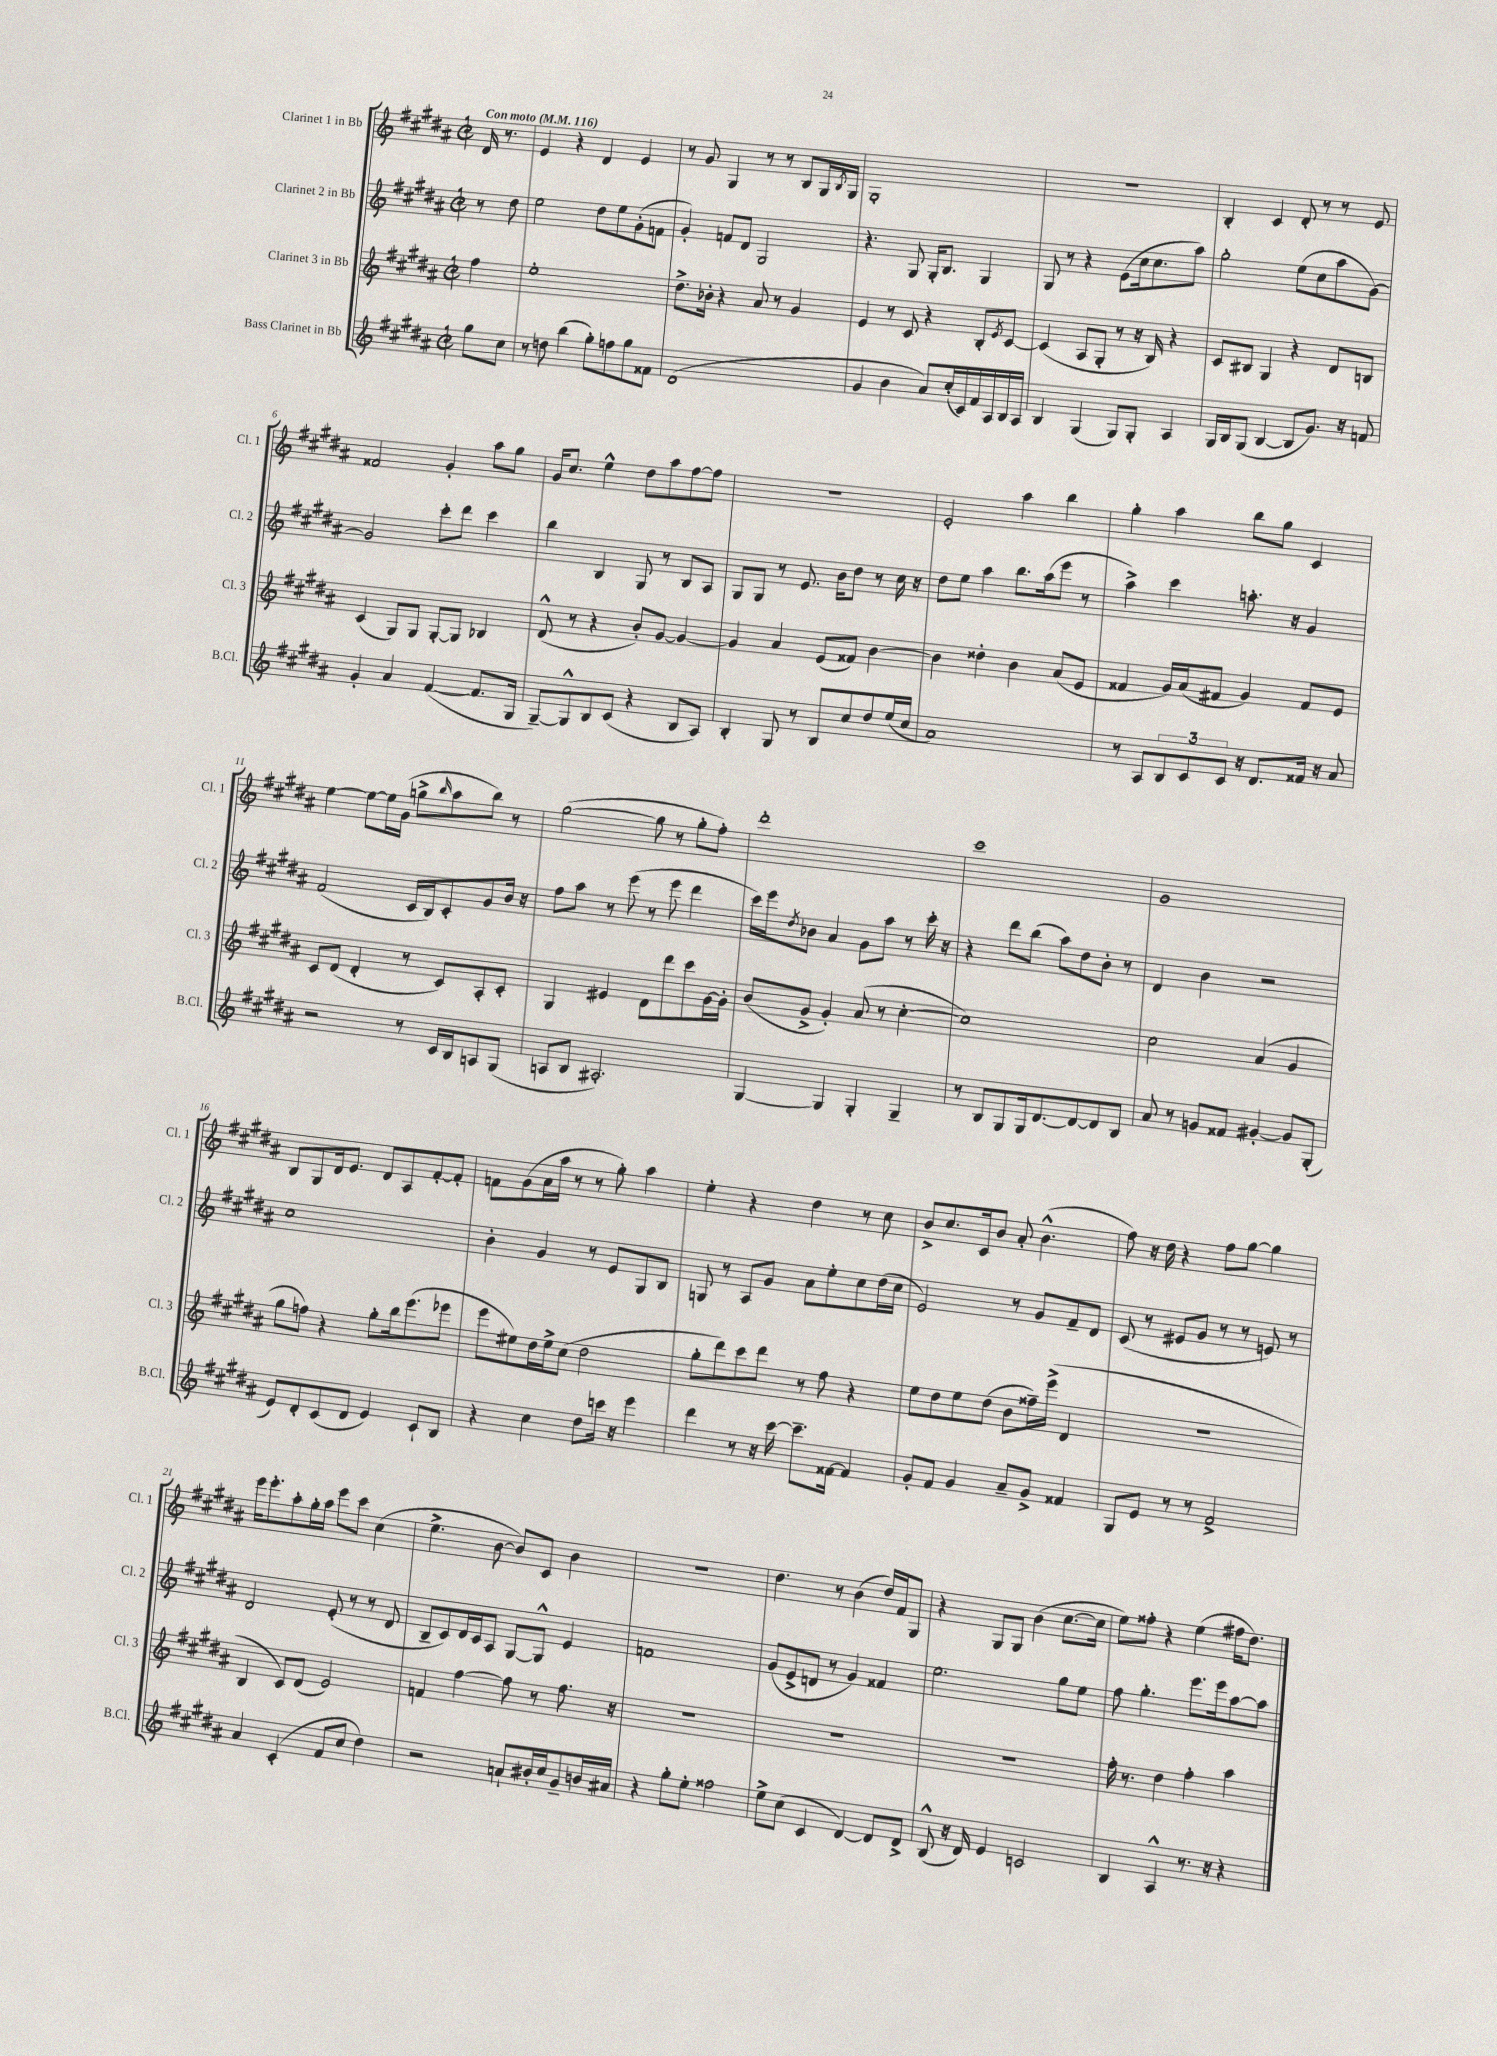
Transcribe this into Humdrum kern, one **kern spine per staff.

**kern	**kern	**kern	**kern
*part4	*part3	*part2	*part1
*staff4	*staff3	*staff2	*staff1
*I"Bass Clarinet in Bb	*I"Clarinet 3 in Bb	*I"Clarinet 2 in Bb	*I"Clarinet 1 in Bb
*I'B.Cl.	*I'Cl. 3	*I'Cl. 2	*I'Cl. 1
*clefG2	*clefG2	*clefG2	*clefG2
*k[f#c#g#d#a#]	*k[f#c#g#d#a#]	*k[f#c#g#d#a#]	*k[f#c#g#d#a#]
*M2/2	*M2/2	*M2/2	*M2/2
*met(c|)	*met(c|)	*met(c|)	*met(c|)
*MM116	*MM116	*MM116	*MM116
=	=	=	=
!	!	!	!LO:TX:a:B:t=Con moto
8gg#\L	4ff#\	8r	16d#/
.	.	.	8.r
8cc#\J	.	8dd#\	.
=1	=1	=1	=1
8r	1ee'	2ee\	4e/
8ddn\	.	.	.
(4bb\	.	.	4r
8gg#'\L)	.	8dd#\L	4d#/
8ffn\	.	8ee\	.
8gg#\	.	(8g#'\	4e/
8f##X\J	.	8fn\J	.
=2	=2	=2	=2
(1d#	8.dd#^\L	4g#'/)	8r
.	.	.	8g#/
.	16b-X'\Jk	.	.
.	4r	8fn/L	4G#/
.	.	8d#/J	.
.	8a#/	2G#/	8r
.	8r	.	8r
.	4g#/	.	8B/L
.	.	.	16G#/L
.	.	.	8qB/
.	.	.	16G#/JJ
=3	=3	=3	=3
4g#/	4e/	4.r	1G#'
4b\	8r	.	.
.	8c#/	8G#/	.
8a#/L)	4r	16G#'/KL	.
.	.	8.B/J	.
(16cc#'/L	.	.	.
16c#/)	.	.	.
16f#/	8B'/L	4G#/	.
16A#/	.	.	.
.	8qe/	.	.
16B/	[8c#/J	.	.
16A#/JJ	.	.	.
=4	=4	=4	=4
4B/	(4c#/]	8G#/	1r
.	.	8r	.
(4G#/	8A#/L	4r	.
.	8G#'/J	.	.
8G#/L)	8r	(8e\L	.
8G#'/J	16r	16cc#\k	.
.	16B/)	8.cc#\	.
4A#/	4r	.	.
.	.	8aa#\J)	.
=5	=5	=5	=5
16G#/LL	8c#/L	2gg#'\	4B'/
16B/J	.	.	.
(8G#/J	8B#X/J	.	.
[4B/	4G#/	.	4c#/
8B/L]	4r	(8ee\L	8d#'/
8.g#/J)	.	8cc#\	8r
.	8d#/L	8aa#\	8r
16r	.	.	.
8fn/	8Bn/J	[8g#\J)	8e/
!!LO:LB:g=z
=6	=6	=6	=6
4g#'/	(4c#/	2g#/]	2f##X/
4a#/	8G#/L)	.	.
.	8G#/J	.	.
([4f#/	[8G#'/L	8ccc#'\L	4g#'/
.	8G#/J]	8ddd#\J	.
8.f#/L]	4B-X/	4ccc#\	8aa#\L
.	.	.	8gg#\J
16G#/Jk	.	.	.
=7	=7	=7	=7
[8G#~/L)	(8d#^^/	4bb\	16g#/KL
.	.	.	8.cc#/J
8G#^^/]	8r	.	.
8B/	4r	4B/	4ee^^\
(8c#/J	.	.	.
4r	8b'/L)	8G#/	8dd#\L
.	[8g#/J	8r	8aa#\
8B/L	4g#/_	8B/L	[8ff#\
8A#/J)	.	8A#/J	8ff#\J]
=8	=8	=8	=8
4B'/	4g#/]	8G#/L	1r
.	.	8G#/J	.
8G#/	4a#/	8r	.
8r	.	8.e/	.
8B/L	(8e/L	.	.
.	.	16b\KL	.
8cc#/	8f##X/J)	8dd#\J	.
8dd#/	[4b\	8r	.
(16ee/L	.	16cc#\	.
16cc#/JJ	.	16r	.
=9	=9	=9	=9
1a#)	4b\]	8dd#\L	2e'/
.	.	8ee\J	.
.	4dd##X'\	4aa#\	.
.	4b\	8.bb\L	4aa#\
.	.	(16aa#\k	.
.	(8a#/L	8eee\J	4bb\
.	8e/J	8r	.
=10	=10	=10	=10
8r	4f##X/	4aa#^\)	4gg#'\
8A#/L	.	.	.
12B/	16g#/LL)	4ccc#\	4aa#\
.	(16a#/J	.	.
12c#/	.	.	.
.	8f#X/J	.	.
12c#/J	.	.	.
16r	4g#/)	8.aan'\	8bb\L
8.d#/L	.	.	.
.	.	.	8gg#\J
.	.	16r	.
16f##X/Jk	8f#/L	4g#/	4c#/
16r	.	.	.
8a#/	8e/J	.	.
!!LO:LB:g=z
=11	=11	=11	=11
2r	8c#/L	(2f#/	[4ee\
.	(8d#/J	.	.
.	4d#'/	.	8ee\L_
.	.	.	16ee\L]
.	.	.	(16g#\JJ
8r	8r	16c#/LL	8ggn^\L
.	.	16B/J)	.
.	.	.	16qqbb/
16c#/LL	8c#/L)	8c#'/	8aa#\
16B/J	.	.	.
8An/	8A#'/	8g#/	8bb\J)
(8G#/J	8c#'/J	16b/Jk	8r
.	.	16r	.
=12	=12	=12	=12
8An/L	4G#/	8ff#\L	([2gg#\
8B/J	.	8aa#\J	.
2.A#X'/)	4e#X/	8r	.
.	.	(8eee\	.
.	8d#\L	8r	8gg#\]
.	8ddd#\	8eee\	8r
.	8ccc#\	4ddd#\	8gg#'\L
.	[16g#\L	.	8ff#'\J)
.	16g#'\JJ]	.	.
=13	=13	=13	=13
[4G#/	(8b/L	16ccc#\LL)	1ddd#'
.	.	16eee\J	.
.	.	8qdd#/	.
.	8g#^/J	8b-X\J	.
4G#/]	4g#'/)	4a#/	.
4G#'/	(8a#/	8g#\L	.
.	8r	8aa#\J	.
4G#~/	[4cc#'\	8r	.
.	.	16ccc#'\	.
.	.	16r	.
=14	=14	=14	=14
8r	1cc#])	4r	1ccc#
8B/L	.	.	.
8G#/	.	8ddd#\L	.
16G#/k	.	(8bb\J	.
[8.d#/	.	.	.
.	.	8aa#\L)	.
8d#/_	.	8dd#\	.
8d#/]	.	8b'\J	.
8B/J	.	8r	.
=15	=15	=15	=15
8a#/	2cc#\	4d#/	1g#
8r	.	.	.
8gn/L	.	4b\	.
8f##X/J	.	.	.
[4g#X'/	(4a#/	2r	.
8g#/L]	4g#/	.	.
(8G#'/J	.	.	.
!!LO:LB:g=z
=16	=16	=16	=16
8e/L)	8gg#\L	1cc#	8B/L
8d#'/	8ffn\J)	.	8G#/
(8c#/	4r	.	16d#/k
.	.	.	8.e/J
8d#/J	.	.	.
4e/)	8gg#'\L	.	8d#/L
.	16bb\k	.	8A#/
.	(8.eee\	.	.
8c#`/L	.	.	[8f#'/
8B/J	8eee-X\J	.	8f#'/J]
=17	=17	=17	=17
4r	8eee\L	4b'\	8fn\L
.	8ee#X\)	.	(8g#\
4cc#\	16dd#\L	4g#/	16a#\L
.	16ee#^\J	.	16aa#\JJ
.	(8cc#\J	.	8r
8dd#\L	2dd#\	8r	8r
16cccn\Jk	.	8e/L	8gg#'\)
16r	.	.	.
4eee\	.	8G#/	4aa#\
.	.	8B/J	.
=18	=18	=18	=18
4ddd#\	8gg#'\L	8Gn/	4ee'\
.	8ddd#\)	8r	.
8r	8ccc#\	8A#/L	4r
16r	8ddd#\J	8g#/J	.
[16ccc#\	.	.	.
8.ccc#~\L]	8r	8a#\L	4dd#\
.	8ff#\	8ee'\	.
[16f##X\Jk	.	.	.
4f##/]	4r	8cc#\	8r
.	.	(16dd#\L	8cc#\
.	.	16cc#\JJ	.
=19	=19	=19	=19
8g#'/L	8ee\L	2e/)	8b^/L
8f#/J	8dd#\	.	8.cc#/
4g#/	8ee\	.	.
.	.	.	16c#/k
.	(8dd#\J	.	8b/J
8a#~/L	8b\L	8r	8a#'/
8g#^/J	16ff##X~\L)	8g#/L	(4.b^^\
.	(16eee^\JJ	.	.
4f##X/	4d#/	8f#~/	.
.	.	8d#/J	.
=20	=20	=20	=20
8G#/L	1r	(8c#/	8ff#\)
8e/J	.	8r	16r
.	.	.	16dd#\
8r	.	8e#X/L	4r
8r	.	8g#/J	.
2f#^/	.	8r	8ff#\L
.	.	8r	[8gg#\J
.	.	8en/)	4gg#\]
.	.	8r	.
!!LO:LB:g=z
=21	=21	=21	=21
4a#/	4B/	2d#/	16eee\KL
.	.	.	8.eee'\
(4c#'/	8c#/L)	.	8aa#'\
.	(8d#/J	.	16gg#'\L
.	.	.	16aa#\JJ
8f#/L	2e/)	(8e'/	8eee\L
8cc#/J	.	8r	8ccc#\J
4dd#\)	.	8r	(4cc#\
.	.	8d#/	.
=22	=22	=22	=22
2r	4fn/	8B~/L	4.ee^\
.	.	8c#/)	.
.	[4ff#\	16d#/L	.
.	.	16c#/J	.
.	.	8A#/J	[8b\
8an`/L	8ff#\]	[8G#/L	8b/L])
16b#X'/L	8r	8G#^^/J]	8c#/J
16cc#/J	.	.	.
8g#~/	8.ff#\	4e/	4b\
16bn/L	.	.	.
16a#X/JJ	16r	.	.
=23	=23	=23	=23
4r	1r	1fn	1r
8gg#'\L	.	.	.
8ee'\J	.	.	.
2ff##X\	.	.	.
=24	=24	=24	=24
8ee^\L	1r	(8g#/L	4.dd#\
(8cc#\J	.	8e^/	.
4c#/	.	8dn/J	.
.	.	8r	8r
[4d#/)	.	4g#/)	(4b\
8d#/L]	.	4f##X/	16dd#/LL)
.	.	.	16f#/J
8d#^/J	.	.	8G#/J
=25	=25	=25	=25
(8B^^/	1r	2.ee\	4r
16r	.	.	.
16d#/)	.	.	.
4e/	.	.	8G#/L
.	.	.	8G#/J
2cn/	.	.	(4b\
.	.	8gg#\L	[8.cc#\L
.	.	8ee\J	.
.	.	.	16cc#\Jk]
=26	=26	=26	=26
4B/	16ff#'\	8ff#\	8ee\L)
.	8.r	.	.
.	.	4.gg#'\	8ff##X'\J
4A#^^/	4dd#\	.	4r
8.r	4ff#'\	8.eee\L	(4ee\
16r	.	16eee\k	.
4r	4aa#\	[8aa#\	16ff#X\KL
.	.	.	8.dd#\J)
.	.	8aa#\J]	.
==	==	==	==
*-	*-	*-	*-
